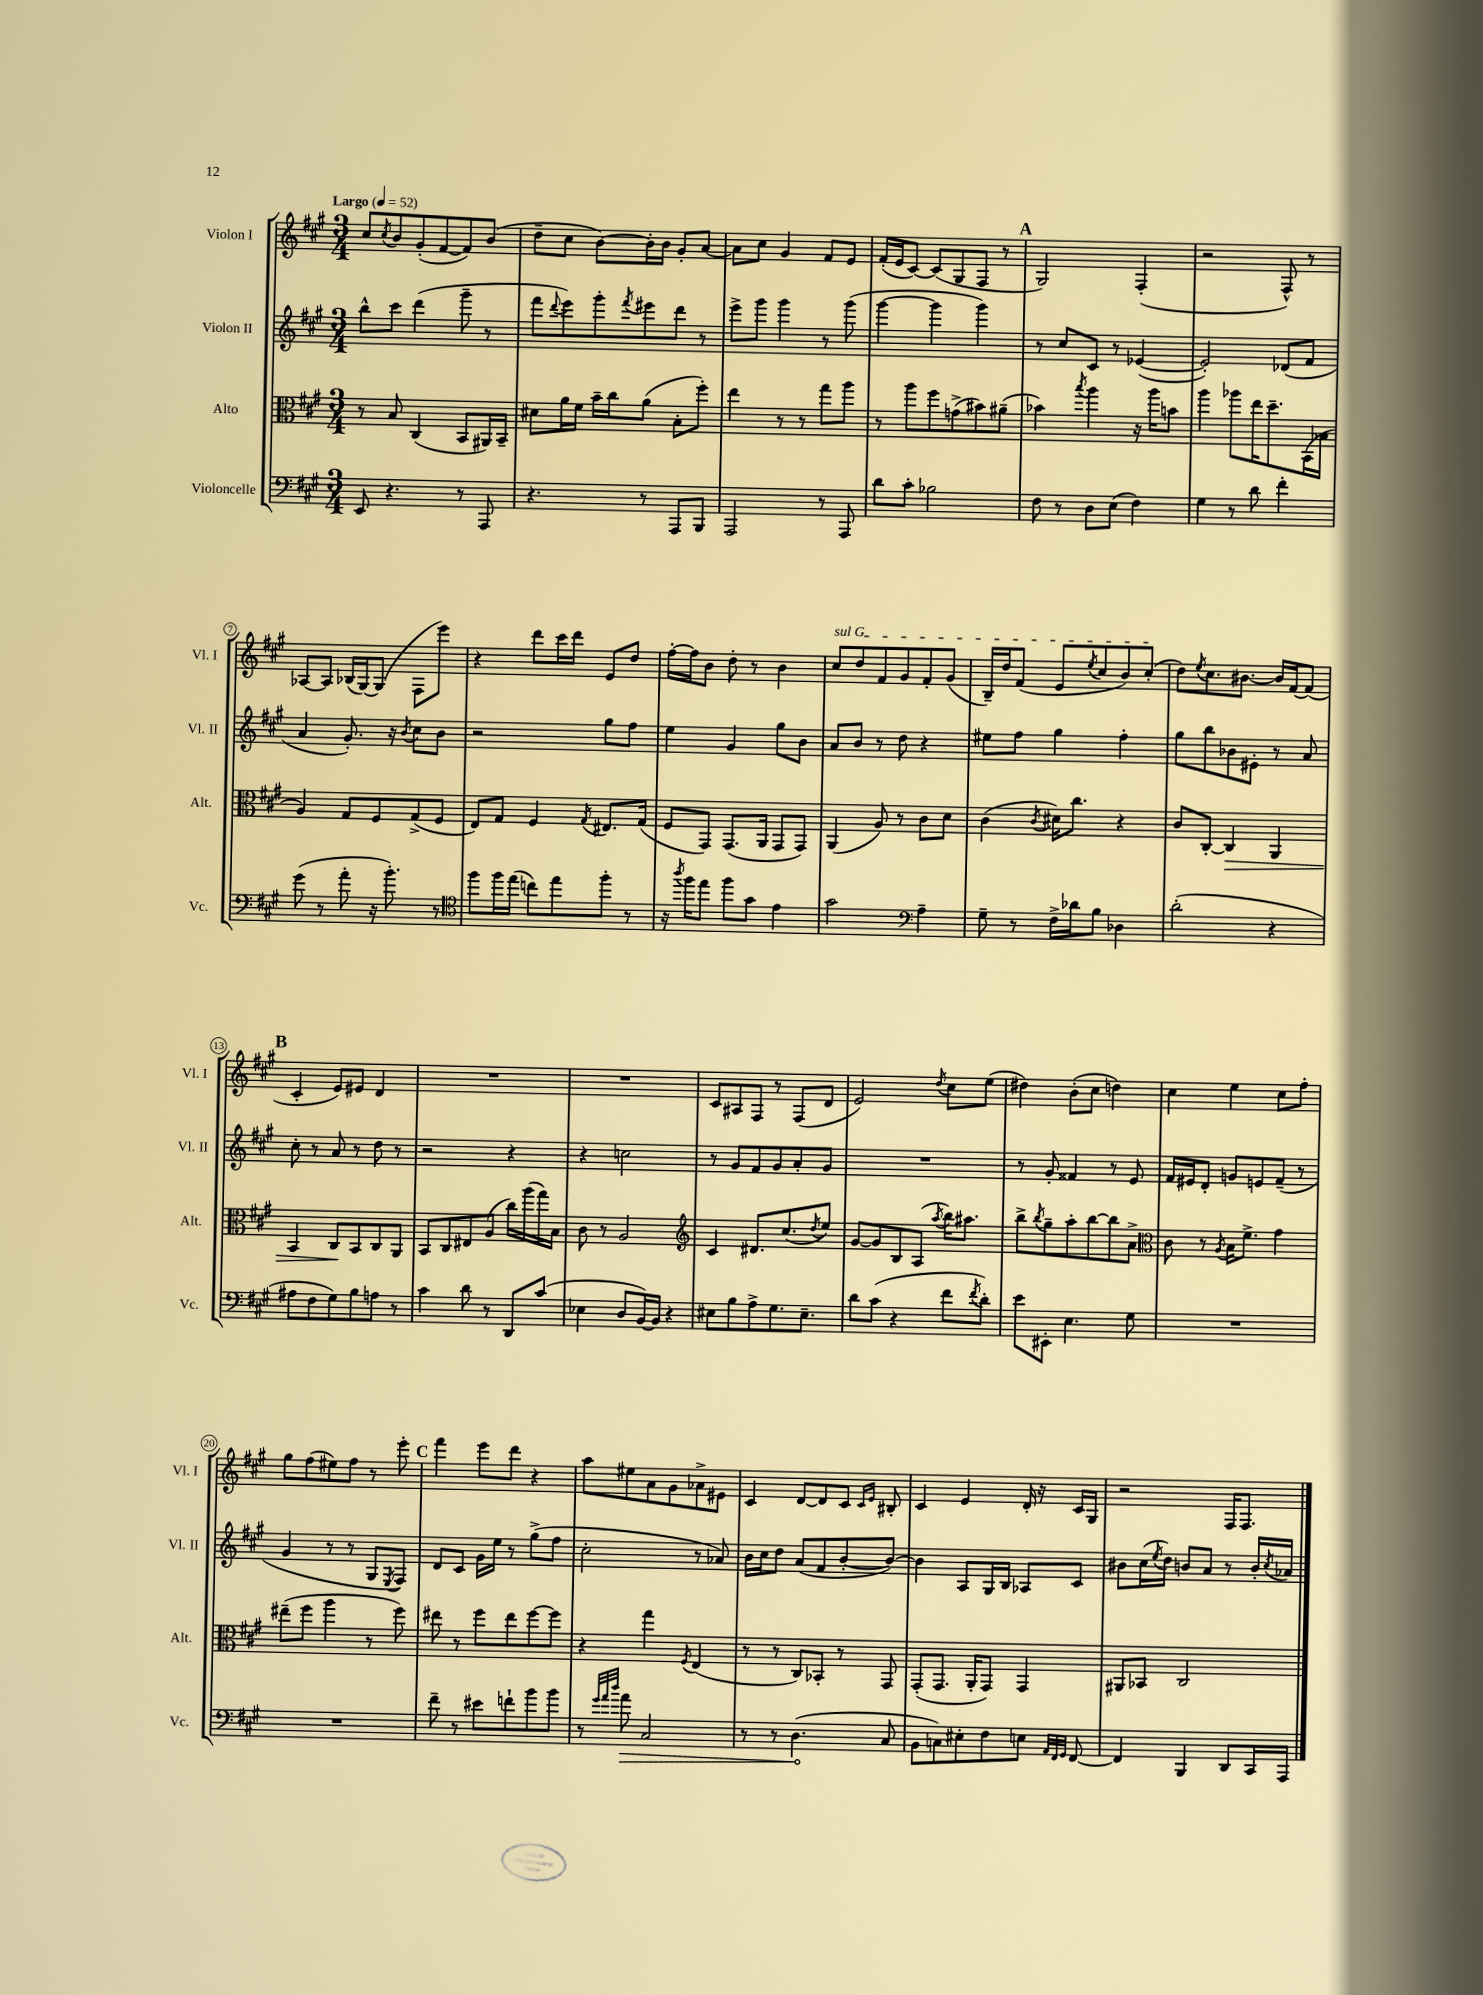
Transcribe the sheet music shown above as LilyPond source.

<<
\new StaffGroup <<
\new Staff = "s0" \with { instrumentName = "Violon I" shortInstrumentName = "Vl. I" } {
    \clef treble \key a \major \numericTimeSignature \time 3/4 \tempo "Largo" 4 = 52
    cis''8 \acciaccatura { cis''8 } b'8 gis'8-.( fis'8~ fis'8) b'8( |
    d''8-- cis''8 b'8~) b'16-. b'16 gis'8-. a'8~ |
    a'8 cis''8 gis'4 fis'8 e'8 |
    fis'16-.( e'16 cis'8~) cis'8( gis8 fis8 r8 |
    \mark \markup { \bold "A" } gis2) fis4-.( |
    r2 fis8-^) r8 |
    aes8~ aes8 bes16( gis16~) gis8( fis8 e'''8) |
    r4 d'''8 cis'''16 d'''16 e'8 d''8 |
    fis''16~-. fis''16 b'8 d''8-. r8 b'4 |
    \once \override TextSpanner.bound-details.left.text = \markup { \italic "sul G" } cis''8\startTextSpan d''8 fis'8 gis'8 fis'8-. gis'8( |
    b16--) d''16 fis'8( e'8 \acciaccatura { e''8 } cis''8 b'8) cis''8-.\stopTextSpan( |
    d''8) \acciaccatura { e''8 } cis''8. bis'8.~ bis'16 fis'16~ fis'8( |
    \mark \markup { \bold "B" } cis'4-. e'8) eis'8 d'4 |
    R2. |
    R2. |
    cis'8 ais8 fis8 r8 fis8( d'8 |
    e'2) \acciaccatura { d''8 } cis''8 e''8( |
    dis''4) b'8-.( cis''8 d''4) |
    cis''4 e''4 cis''8 fis''8-. |
    gis''8 fis''8( eis''8) fis''8 r8 e'''8-. |
    \mark \markup { \bold "C" } fis'''4 e'''8 d'''8 r4 |
    a''8 eis''8 a'8 gis'8 aes'8-> eis'8 |
    cis'4 d'8~ d'8 cis'8 \grace { cis'16 e'16 } bis8-. |
    cis'4 e'4 d'16-. r16 cis'16 gis16 |
    r2 fis16 fis8. \bar "|." |
}
\new Staff = "s1" \with { instrumentName = "Violon II" shortInstrumentName = "Vl. II" } {
    \clef treble \key a \major \numericTimeSignature \time 3/4
    b''8-^ cis'''8 d'''4( gis'''8-- r8 |
    fis'''8 \appoggiatura { d'''8 } e'''8) gis'''8-. \acciaccatura { fis'''8 } eis'''8 d'''8 r8 |
    e'''8-> gis'''8 gis'''4 r8 gis'''8( |
    gis'''4~ gis'''4 gis'''4) |
    \mark \markup { \bold "A" } r8 cis''8 cis'8 r8 ees'4~( |
    ees'2-.) des'8( fis'8 |
    a'4 gis'8.-.) r16 \acciaccatura { b'8 } cis''8 b'8 |
    r2 gis''8 fis''8 |
    e''4 gis'4 gis''8 b'8 |
    a'8 b'8 r8 d''8 r4 |
    eis''8 fis''8 gis''4 fis''4-. |
    gis''8 b''8 bes'8 eis'8-. r8 a'8 |
    \mark \markup { \bold "B" } cis''8-. r8 a'8 r8 d''8 r8 |
    r2 r4 |
    r4 c''2 |
    r8 gis'8 fis'8 gis'8 a'8-. gis'8 |
    R2. |
    r8 gis'8-. fisis'4 r8 e'8 |
    fis'16 eis'16 d'8-. g'8 e'8 fis'8--( r8 |
    gis'4 r8 r8 gis8 \acciaccatura { e8 } fis8) |
    \mark \markup { \bold "C" } d'8 cis'8 gis'16 e''16 r8 gis''8->( fis''8 |
    cis''2-. r8 aes'8) |
    b'16 cis''16 d''8 a'8( fis'8 b'8~-. b'8~) |
    b'4 a8 gis16 b16 aes8 cis'8 |
    bis'8 cis''16( \acciaccatura { e''8 } d''16) b'8 a'8 r8 b'16-. \acciaccatura { cis''8 } aes'16 \bar "|." |
}
\new Staff = "s2" \with { instrumentName = "Alto" shortInstrumentName = "Alt." } {
    \clef alto \key a \major \numericTimeSignature \time 3/4
    r8 b8 cis4( b,8 ais,16) b,16-- |
    dis'8 a'16 fis'16 b'16-- cis''16 a'8( b8-. fis''8-.) |
    e''4 r8 r8 gis''8 a''8 |
    r8 a''8 fis''8 g'8->( bis'8) ais'8--( |
    \mark \markup { \bold "A" } bes'4) \acciaccatura { b''8 } a''4 r16 a''16 b'8 |
    a''4 aes''8 e''16 d''8.-- b,16( bes16 |
    a4) gis8 fis8 gis8->( fis8 |
    e8) gis8 fis4 \acciaccatura { gis8 } eis8. gis16( |
    fis8 gis,8) gis,8.( a,16 gis,8 gis,8) |
    a,4( a8) r8 cis'8 d'8 |
    cis'4( \acciaccatura { cis'8 } dis'16) cis''8. r4 |
    cis'8 cis8~-. cis4\> a,4 |
    \mark \markup { \bold "B" } b,4 cis8\! b,8 cis8 a,8 |
    b,8 cis8 eis8 a8( cis''16) a''16( gis''16) b16 |
    cis'8 r8 a2 |
    \clef treble cis'4 dis'8. cis''8.( \acciaccatura { d''8 } e''8) |
    gis'8~ gis'8 b8 a8( \acciaccatura { a''8 } b''16) ais''8. |
    b''8-> \acciaccatura { b''8 } gis''8-- a''8-. b''8~ b''8 a'8-> |
    \clef alto cis'8 r8 \acciaccatura { a8 } b16 fis'8.-> gis'4 |
    eis''8--( fis''8 a''4 r8 fis''8) |
    \mark \markup { \bold "C" } eis''8 r8 fis''8 eis''8 fis''8~ fis''8 |
    r4 gis''4 \acciaccatura { fis8 } e4( |
    r8 r8 cis8) bes,8-. r8 gis,8 |
    gis,8-.( gis,8. a,16-. gis,8) gis,4 |
    ais,8 bes,8 cis2 \bar "|." |
}
\new Staff = "s3" \with { instrumentName = "Violoncelle" shortInstrumentName = "Vc." } {
    \clef bass \key a \major \numericTimeSignature \time 3/4
    e,8 r4. r8 a,,8 |
    r4. r8 a,,8 b,,8 |
    a,,2 r8 a,,8 |
    d'8 cis'8-. bes2 |
    \mark \markup { \bold "A" } fis8 r8 d8 e8( fis4) |
    gis4 r8 d'8 fis'4-. |
    gis'8( r8 a'8-. r16 b'8.-.) r8 |
    \clef tenor fis''8 fis''16 e''16( c''8) e''8 fis''8-. r8 |
    r16 \acciaccatura { a''8 } fis''16 e''8 fis''8 gis'8 e'4 |
    gis'2 \clef bass a4-- |
    gis8-- r8 fis16-> des'16 b8 des4 |
    d'2-.( r4 |
    \mark \markup { \bold "B" } ais8 fis8 gis8) b8 a8 r8 |
    cis'4 d'8 r8 d,8 cis'8( |
    ees4 d8 b,16~) b,16 r4 |
    eis8 b8 a8-> gis8. eis8.-- |
    d'8 cis'8( r4 fis'8 \acciaccatura { fis'8 } d'8-.) |
    e'8 eis,8-. e4. gis8 |
    R2. |
    R2. |
    \mark \markup { \bold "C" } fis'8-- r8 eis'8 f'8-! b'8 b'8 |
    r8 \grace { gis'32 a'32 d''32 } \once \override Hairpin.circled-tip = ##t a'8\> cis2 |
    r8 r8 d4.\!( cis8 |
    b,8 c8) eis8-. fis8 e8 \grace { a,32 fis,32 gis,32 } fis,8~ |
    fis,4 b,,4 d,8 cis,16 a,,16 \bar "|." |
}
>>
>>
\layout { \context { \Score \override BarNumber.stencil = #(make-stencil-circler 0.1 0.3 ly:text-interface::print) } }
